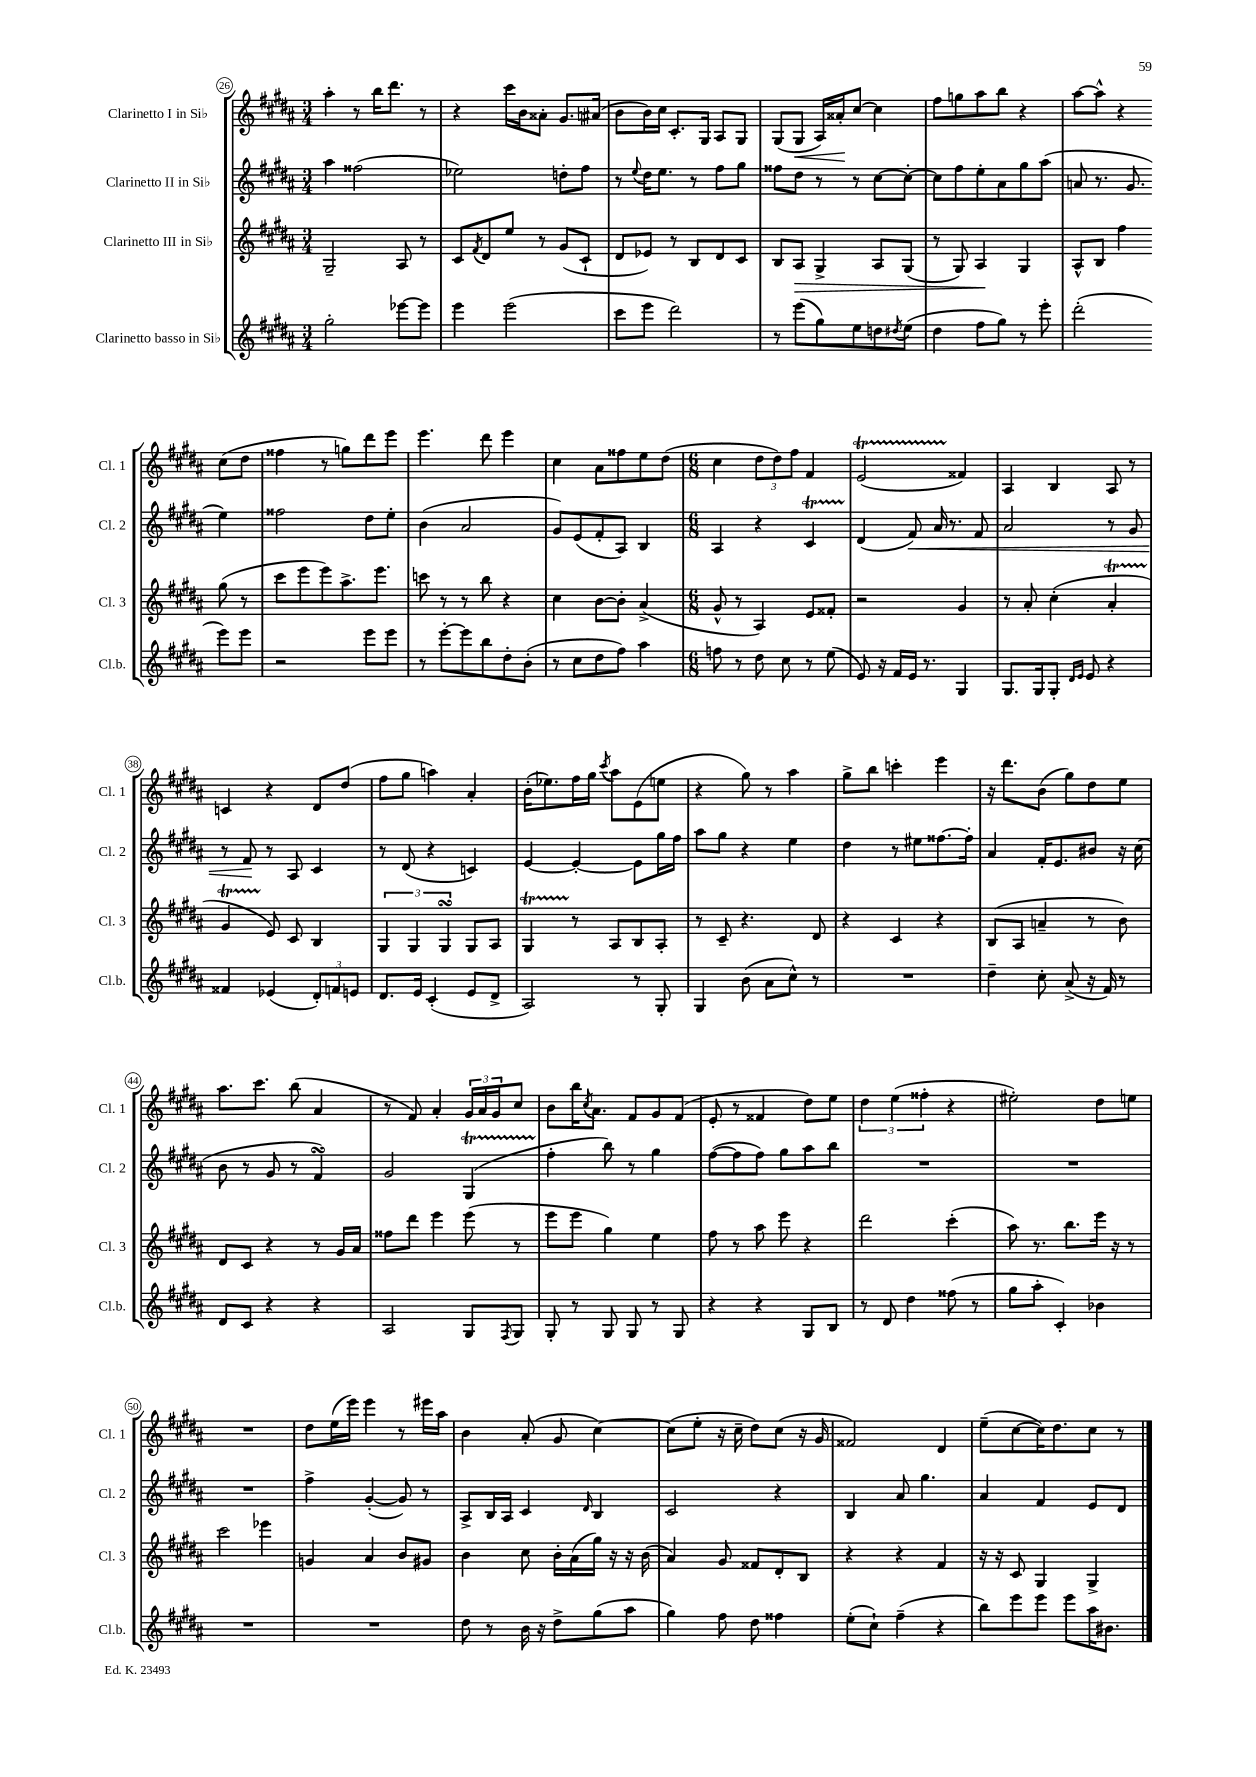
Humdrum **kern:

**kern	**kern	**kern	**kern
*staff4	*staff3	*staff2	*staff1
*clefG2	*clefG2	*clefG2	*clefG2
*k[f#c#g#d#a#]	*k[f#c#g#d#a#]	*k[f#c#g#d#a#]	*k[f#c#g#d#a#]
*M3/4	*M3/4	*M3/4	*M3/4
2gg#'\	2G#~/	4aa#\	4aa#'\
.	.	(2ff##\	8r
.	.	.	16bb\LK
.	.	.	8.ddd#\J
[8eee-\L	8A#/	.	.
8eee-\]J	8r	.	8r
=	=	=	=
4eee\	8c#/L	2ee-\)	4r
.	8qf#/	.	.
.	8d#/	.	.
(2eee\	8ee/J	.	16ccc#\LL
.	.	.	16b\J
.	8r	.	8a##'\J
.	(8g#/L	8dd'\L	8.g#/L
.	8c#`/J	8ff#\J	.
.	.	.	(16a#/Jk
=	=	=	=
8ccc#\L	8d#/L	8r	8b\L
.	.	8qqee/	.
8eee\J	8e-/J)	16dd#\LK	16b\L)
.	.	8.ee\J	16cc#\JJ
2ddd#\)	8r	.	8.c#'/L
.	8B/L	8r	.
.	.	.	16G#/Jk
.	8d#/	8ff#\L	8A#/L
.	8c#/J	8gg#\J	8G#/J
=	=	=	=
8r	8B/L	8ff##\L	(8G#/L
(8eee\L	8A#/J	8dd#\J	8G#/J
8gg#\)	4G#^/	8r	16A#/LL)
.	.	.	16a##'/J
8ee\	.	8r	[8cc#/J
8dd\	8A#/L	[8cc#\L	4cc#\]
8qdd#/	.	.	.
(8ee\J	(8G#/J	8cc#'\_J	.
=	=	=	=
4dd#\	8r	8cc#\]L	8ff#\L
.	8G#/)	8ff#\	8gg\
8ff#\L	4A#/	8ee'\	8aa#\
8gg#\J)	.	8a#\	8bb\J
8r	4G#/	8gg#\	4r
8eee'\	.	(8aa#\J	.
=	=	=	=
(2ddd#'\	8A#^^/L	8a/	[8aa#\L
.	8B/J	8.r	8aa#^^\]J
.	4ff#\	.	4r
.	.	8.g#/	.
8eee\L)	(8gg#\	4ee\)	(8cc#\L
8eee\J	8r	.	8dd#\J
=	=	=	=
2r	8ccc#\L	2ff##\	4ff##\
.	8eee\	.	.
.	8eee\)	.	8r
.	8.aa#^\	.	8gg\L)
8eee\L	.	8dd#\L	8ddd#\
.	8.eee\J	.	.
8eee\J	.	8ee'\J	8eee\J
=	=	=	=
8r	8ccc\	(4b\	4.eee\
[8eee'\L	8r	.	.
8eee\]	8r	2a#/	.
8bb\	8bb\	.	8ddd#\
8dd#'\	4r	.	4eee\
(8b'\J	.	.	.
=	=	=	=
8r	4cc#\	8g#/L)	4cc#\
8cc#\L	.	(8e/	.
8dd#\	[8b\L	8f#'/	8a#\L
8ff#\J)	8b'\]J	8A#/J)	8ff##\
4aa#\	(4a#^/	4B/	8ee\
.	.	.	(8dd#\J
=	=	=	=
*M6/8	*M6/8	*M6/8	*M6/8
8ff\	8g#^^/	4A#/	4cc#\
8r	8r	.	.
8dd#\	4A#/)	4r	12dd#\L
.	.	.	12dd#\)
8cc#\	.	.	.
.	.	.	12ff#\J
8r	8e/L	4c#/	4f#/
(8ee\	8f##'/J	.	.
=	=	=	=
8e/)	2r	(4d#/	(2e/
16r	.	.	.
16f#/LL	.	.	.
16e/JJ	.	8f#/)	.
8.r	.	.	.
.	.	16a#/	.
.	.	8.r	.
4G#/	4g#/	.	4f##/)
.	.	8f#/	.
=	=	=	=
8.G#/L	8r	2a#/	4A#/
.	8a#'/	.	.
16G#/k	.	.	.
8G#'/J	(4cc#'\	.	4B/
16qqd#/LL	.	.	.
16qqe/JJ	.	.	.
8e/	.	.	.
4r	4a#'/	8r	8A#/
.	.	8g#/	8r
=	=	=	=
4f##/	4g#/	8r	4c/
.	.	8f#/	.
(4e-/	8e/)	8r	4r
.	8c#/	8A#/	.
12d#'/L)	4B/	4c#/	8d#/L
12f/	.	.	.
.	.	.	(8dd#/J
12e/J	.	.	.
=	=	=	=
8.d#/L	6G#/	8r	8ff#\L
.	.	(8d#/	8gg#\J
.	6G#/	.	.
16e/Jk	.	.	.
(4c#'/	.	4r	4aa\)
.	6G#/	.	.
8e/L	8G#/L	4c/)	4a#'/
8d#^/J	8A#/J	.	.
=	=	=	=
2A#/)	4G#/	[4e/	(16b'\LK
.	.	.	8.ee-\)
.	8r	4e'/_	16ff#\L
.	.	.	16gg#\JJ
.	.	.	8qccc#/
.	8A#/L	.	8aa#\L
8r	8B/	8e\]L	(8e\
8G#'/	8A#'/J	16gg#\L	8ee\J
.	.	16ff#\JJ	.
=	=	=	=
4G#/	8r	8aa#\L	4r
.	8c#~/	8gg#\J	.
(8b\	4.r	4r	8gg#\)
8a#\L	.	.	8r
8cc#^^\J)	.	4ee\	4aa#\
8r	8d#/	.	.
=	=	=	=
2.r	4r	4dd#\	8gg#^\L
.	.	.	8bb\J
.	4c#/	8r	4ccc'\
.	.	8ee#\L	.
.	4r	[8.ff##\	4eee\
.	.	16ff##'\]Jk	.
=	=	=	=
4dd#~\	(8B/L	4a#/	16r
.	.	.	8.ddd#\L
.	8A#/J	.	.
8cc#'\	4a~/	16f#'/LK	(8b\J
.	.	8.e/	.
(8a#^/	.	.	8gg#\L)
16r	8r	8b#/J	8dd#\
16f#/)	.	.	.
8r	8b\)	16r	8ee\J
.	.	(16cc#\	.
=	=	=	=
8d#/L	8d#/L	8b\	8.aa#\L
8c#/J	8c#/J	8r	.
.	.	.	8.ccc#\J
4r	4r	8g#/	.
.	.	8r	(8bb\
4r	8r	4f#/)	4a#/
.	16g#/LL	.	.
.	16a#/JJ	.	.
=	=	=	=
2A#/	8ff##\L	2g#/	8r
.	8ddd#\J	.	8f#/)
.	4eee\	.	4a#'/
8G#/L	(8eee\	(4G#/	24g#/LL
.	.	.	24a#/
.	.	.	24g#/J
8qF#/	.	.	.
8G#/J	8r	.	8cc#/J
=	=	=	=
8G#'/	8eee\L	4ff#'\	8b\L
8r	8eee\J	.	16bb\K
.	.	.	8qcc#/
.	.	.	8.a#\J
8G#/	4gg#\)	8bb\)	.
8G#/	.	8r	8f#/L
8r	4ee\	4gg#\	8g#/
8G#/	.	.	(8f#/J
=	=	=	=
4r	8ff#\	([8ff#\L	8e'/
.	8r	8ff#\]	8r
4r	8aa#\	8ff#\J)	4f##/
.	8eee\	8gg#\L	.
8G#/L	4r	8aa#\	8dd#\L)
8B/J	.	8bb\J	8ee\J
=	=	=	=
8r	2ddd#\	2.r	6dd#\
8d#/	.	.	.
.	.	.	(6ee\
4dd#\	.	.	.
.	.	.	6ff##'\
(8ff##\	(4ccc#'\	.	4r
8r	.	.	.
=	=	=	=
8gg#\L	8aa#\)	2.r	2ee#'\)
8aa#'\J	8.r	.	.
4c#'/)	.	.	.
.	8.bb\L	.	.
4b-\	16eee\Jk	.	8dd#\L
.	16r	.	.
.	8r	.	8ee\J
=	=	=	=
2.r	2ccc#\	2.r	2.r
.	4eee-\	.	.
=	=	=	=
2.r	4g/	4ff#^\	8dd#\L
.	.	.	(16ee\L
.	.	.	16eee\JJ)
.	4a#/	([4g#'/	4eee\
.	8b/L	8g#/])	8r
.	8g#/J	8r	16eee#\LL
.	.	.	16aa#\JJ
=	=	=	=
8dd#\	4b\	8A#^/L	4b\
8r	.	16B/L	.
.	.	16A#/JJ	.
16b\	8cc#\	4c#/	(8a#'/
16r	.	.	.
8dd#^\L	16b'\LL	.	8g#/
.	(16a#\	.	.
.	.	16qqd#/	.
(8gg#\	16gg#\JJ)	4B/	[4cc#\)
.	16r	.	.
8aa#\J	16r	.	.
.	(16b\	.	.
=	=	=	=
4gg#\)	4a#/)	2c#/	(8cc#\]L
.	.	.	8ee'\J
8ff#\	8g#/	.	16r
.	.	.	16cc#~\
8dd#\	8f##/L	.	8dd#\L)
4ff##\	8d#'/	4r	(8cc#\J
.	8B/J	.	16r
.	.	.	16g#/
=	=	=	=
(8ee'\L	4r	4B/	2f##/)
8cc#`\J)	.	.	.
(4ff#~\	4r	8a#/	.
.	.	4.gg#\	.
4r	4f#/	.	4d#/
=	=	=	=
8bb\L)	16r	4a#/	(8ee~\L
.	16r	.	.
8eee\	8c#/	.	[8cc#\
8eee\J	4G#/	4f#/	16cc#\]K)
.	.	.	8.dd#\
8eee\L	.	.	.
16aa#\K	4G#^/	8e/L	8cc#\J
8.b#\J	.	.	.
.	.	8d#/J	8r
==	==	==	==
*-	*-	*-	*-
